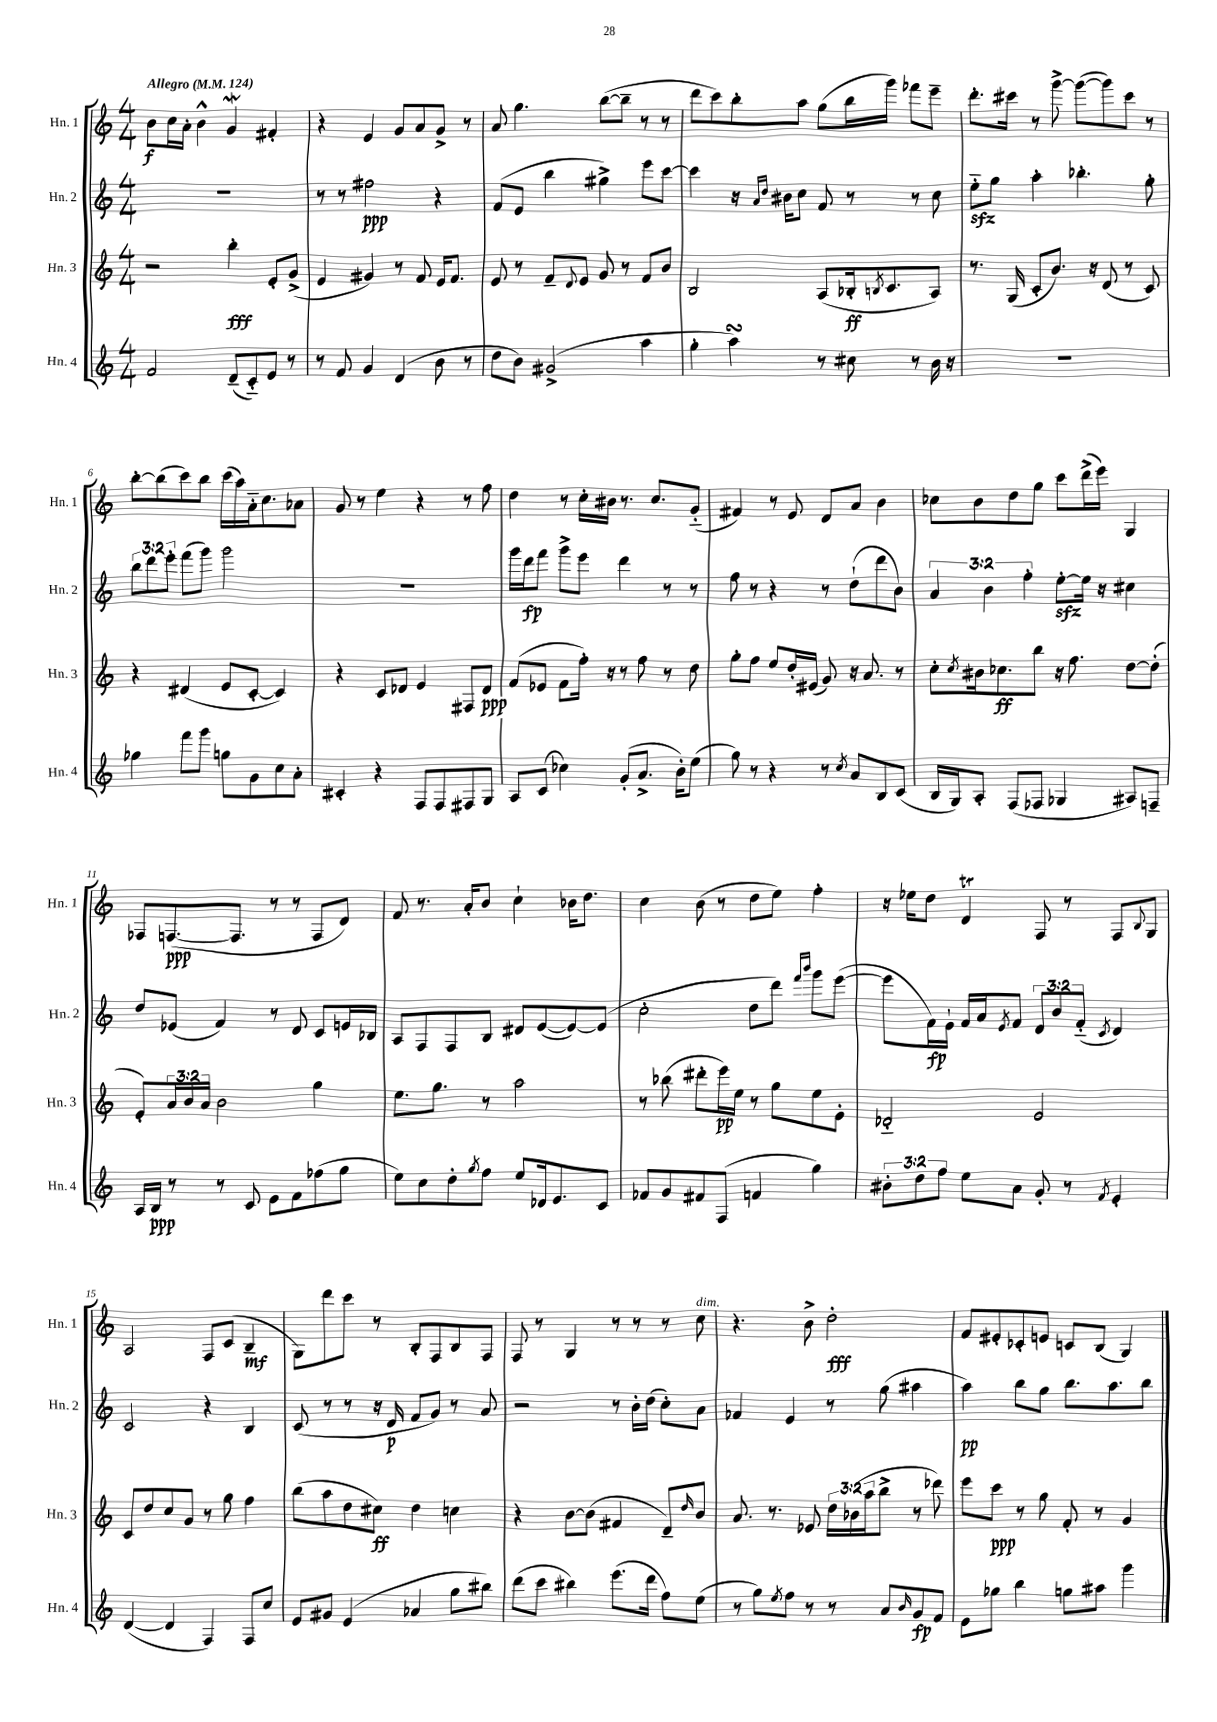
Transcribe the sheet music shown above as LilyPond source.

<<
\new StaffGroup <<
\new Staff = "s0" \with { instrumentName = "Hn. 1" shortInstrumentName = "Hn. 1" } {
    \clef treble \key c \major \numericTimeSignature \time 4/4 \tempo "Allegro" 4 = 124
    b'8\f c''16 a'16-. b'4-^ g'4\mordent fis'4-. |
    r4 e'4 g'8 a'8 g'8-> r8 |
    a'8 g''4. b''8~( b''8-- r8 r8 |
    d'''8 c'''8) b''8-. a''8 g''8( b''16 g'''16) fes'''8 e'''8-- |
    d'''8.-. cis'''16 r8 g'''8~-> g'''8~( g'''8) cis'''8 r8 |
    b''8~-. b''8( c'''8) b''8 c'''16( a''16) a'16-_ c''8. aes'8 |
    g'8 r8 e''4 r4 r8 f''8 |
    d''4 r8 c''16-. bis'16 r8. c''8. g'8-_( |
    fis'4) r8 e'8 d'8 a'8 b'4 |
    ces''8 b'8 d''8 g''8 c'''8 d'''16->( e'''16) g4 |
    fes8 f8.~\ppp( f8. r8 r8 f8 d'8) |
    f'8 r8. a'16-. b'8 c''4-! bes'16 d''8. |
    c''4 b'8( r8 d''8 e''8) f''4-. |
    r16 ees''16 d''8 d'4\trill f8 r8 f8 \appoggiatura { b8 } g8 |
    a2 f8 c'8( b4--\mf |
    g8) d'''8 c'''8 r8 b8-. f8 b8 f8 |
    f8 r8 g4 r8 r8 r8 c''8^\markup { \italic "dim." } |
    r4. b'8-> d''2-.\fff |
    f'8 eis'8-. ces'8-. e'8 c'8 b8( g4) \bar "|." |
}
\new Staff = "s1" \with { instrumentName = "Hn. 2" shortInstrumentName = "Hn. 2" } {
    \clef treble \key c \major \numericTimeSignature \time 4/4 \override Staff.TupletNumber.text = #tuplet-number::calc-fraction-text
    R1 |
    r8 r8 fis''2\ppp r4 |
    f'8( e'8 b''4 gis''4->) e'''8 c'''8~ |
    c'''4 r16 \grace { a'16 d''16 } bis'16 c''8 f'8 r8 r8 c''8 |
    e''8-_\sfz g''8 a''4-. bes''4.-. g''8-. |
    \tuplet 3/2 { b''8 d'''8 e'''8-. } f'''8( g'''8) g'''2 |
    R1 |
    g'''16 d'''16\fp f'''8 g'''8-> e'''8 d'''4 r8 r8 |
    f''8 r8 r4 r8 d''8-!( d'''8 b'8) |
    \tuplet 3/2 { a'4 b'4 f''4-. } e''8~-.\sfz e''16 r16 cis''4 |
    d''8 ees'8( f'4) r8 d'8 c'8 e'16 bes16 |
    a8 f8 f8 b8 dis'8 e'8~( e'8~) e'8( |
    c''2-. d''8 d'''8) \grace { f'''16 b'''16 } g'''8 e'''8~( |
    e'''8 f'16\fp) e'16-! f'16 a'16 \acciaccatura { e'8 } f'8 \tuplet 3/2 { d'8 b'8 f'8-_( } \acciaccatura { c'8 } d'4) |
    c'2 r4 b4 |
    c'8( r8 r8 r16 d'16\p f'8 g'8) r8 a'8 |
    r2 r8 b'16-. d''16( c''8-.) a'8 |
    fes'4 e'4 r8 g''8( ais''4 |
    a''4\pp) b''8 g''8 b''8. a''8. b''8 \bar "|." |
}
\new Staff = "s2" \with { instrumentName = "Hn. 3" shortInstrumentName = "Hn. 3" } {
    \clef treble \key c \major \numericTimeSignature \time 4/4 \override Staff.TupletNumber.text = #tuplet-number::calc-fraction-text
    r2 b''4-.\fff e'8-. g'8->( |
    e'4 gis'4) r8 f'8 e'16 f'8. |
    e'8 r8 f'8-- \appoggiatura { d'8 } e'8 g'8 r8 f'8 b'8 |
    b2 a8( bes16-.\ff \acciaccatura { b8 } c'8. a8) |
    r8. g16( c'8-. b'8.) r16 d'8( r8 c'8) |
    r4 dis'4( e'8 c'8~-. c'4) |
    r4 c'8 des'8 e'4 fis8 des'8\ppp |
    f'8( ees'8 f'8 f''16-.) r16 r8 f''8 r8 d''8 |
    g''8-. f''8 e''8 d''16-. eis'16( g'8) r16 a'8. r8 |
    c''8-. \acciaccatura { c''8 } bis'16 ces''8.\ff b''8 r16 f''8. d''8~ d''8-.( |
    e'8-.) \tuplet 3/2 { a'16 b'16 a'16 } b'2 g''4 |
    e''8. g''8. r8 a''2 |
    r8 bes''8( dis'''8-. e'''16\pp) e''16 r8 g''8 e''8 e'8-. |
    des'2-_ e'2 |
    c'8 d''8 c''8 g'8 r8 g''8 f''4 |
    b''8( a''8 d''8 cis''8\ff) d''4 c''4 |
    r4 b'8~ b'8( fis'4 d'8--) \grace { d''16 } b'8 |
    a'8. r8. ees'8 \tuplet 3/2 { d''16 bes'16( a''16 } b''8-> r8 des'''8) |
    e'''8 c'''8\ppp r8 g''8 f'8-. r8 g'4 \bar "|." |
}
\new Staff = "s3" \with { instrumentName = "Hn. 4" shortInstrumentName = "Hn. 4" } {
    \clef treble \key c \major \numericTimeSignature \time 4/4 \override Staff.TupletNumber.text = #tuplet-number::calc-fraction-text
    f'2 d'8--( c'8-_) e'8 r8 |
    r8 f'8 g'4 d'4( b'8 r8 |
    d''8 b'8) gis'2->( a''4 |
    g''4-. a''4\turn) r8 cis''8 r8 b'16 r16 |
    R1 |
    ges''4 f'''8 g'''8 g''8 g'8 c''8 a'8-. |
    cis'4-. r4 f8 f8 fis8 g8 |
    a8 c'8( ces''4) g'8-.( a'8.-> b'16-.) e''8( |
    g''8) r8 r4 r8 \acciaccatura { c''8 } a'8 b8 c'8( |
    b16 g16) a8-. f8( fes8 ges4 ais8) f8-- |
    a16 b16\ppp r8 r8 c'8 e'8 f'8 fes''8( g''8 |
    e''8) c''8 d''8-. \acciaccatura { g''8 } f''8 e''8 des'16 e'8. c'8 |
    fes'8 g'8 fis'8 f8( f'4 g''4) |
    \tuplet 3/2 { bis'8-. d''8 f''8 } e''8 a'8 g'8-. r8 \acciaccatura { f'8 } e'4-. |
    d'4~( d'4 f4) f8 c''8 |
    e'8 gis'8 e'4( aes'4 g''8 bis''8) |
    d'''8( c'''8 bis''4) e'''8.( d'''16 f''8) e''8( |
    r8 g''8) \acciaccatura { e''8 } f''8 r8 r8 a'8 \grace { b'16 } g'8\fp f'8 |
    e'8 ges''8 b''4 g''8 ais''8 g'''4 \bar "|." |
}
>>
>>
